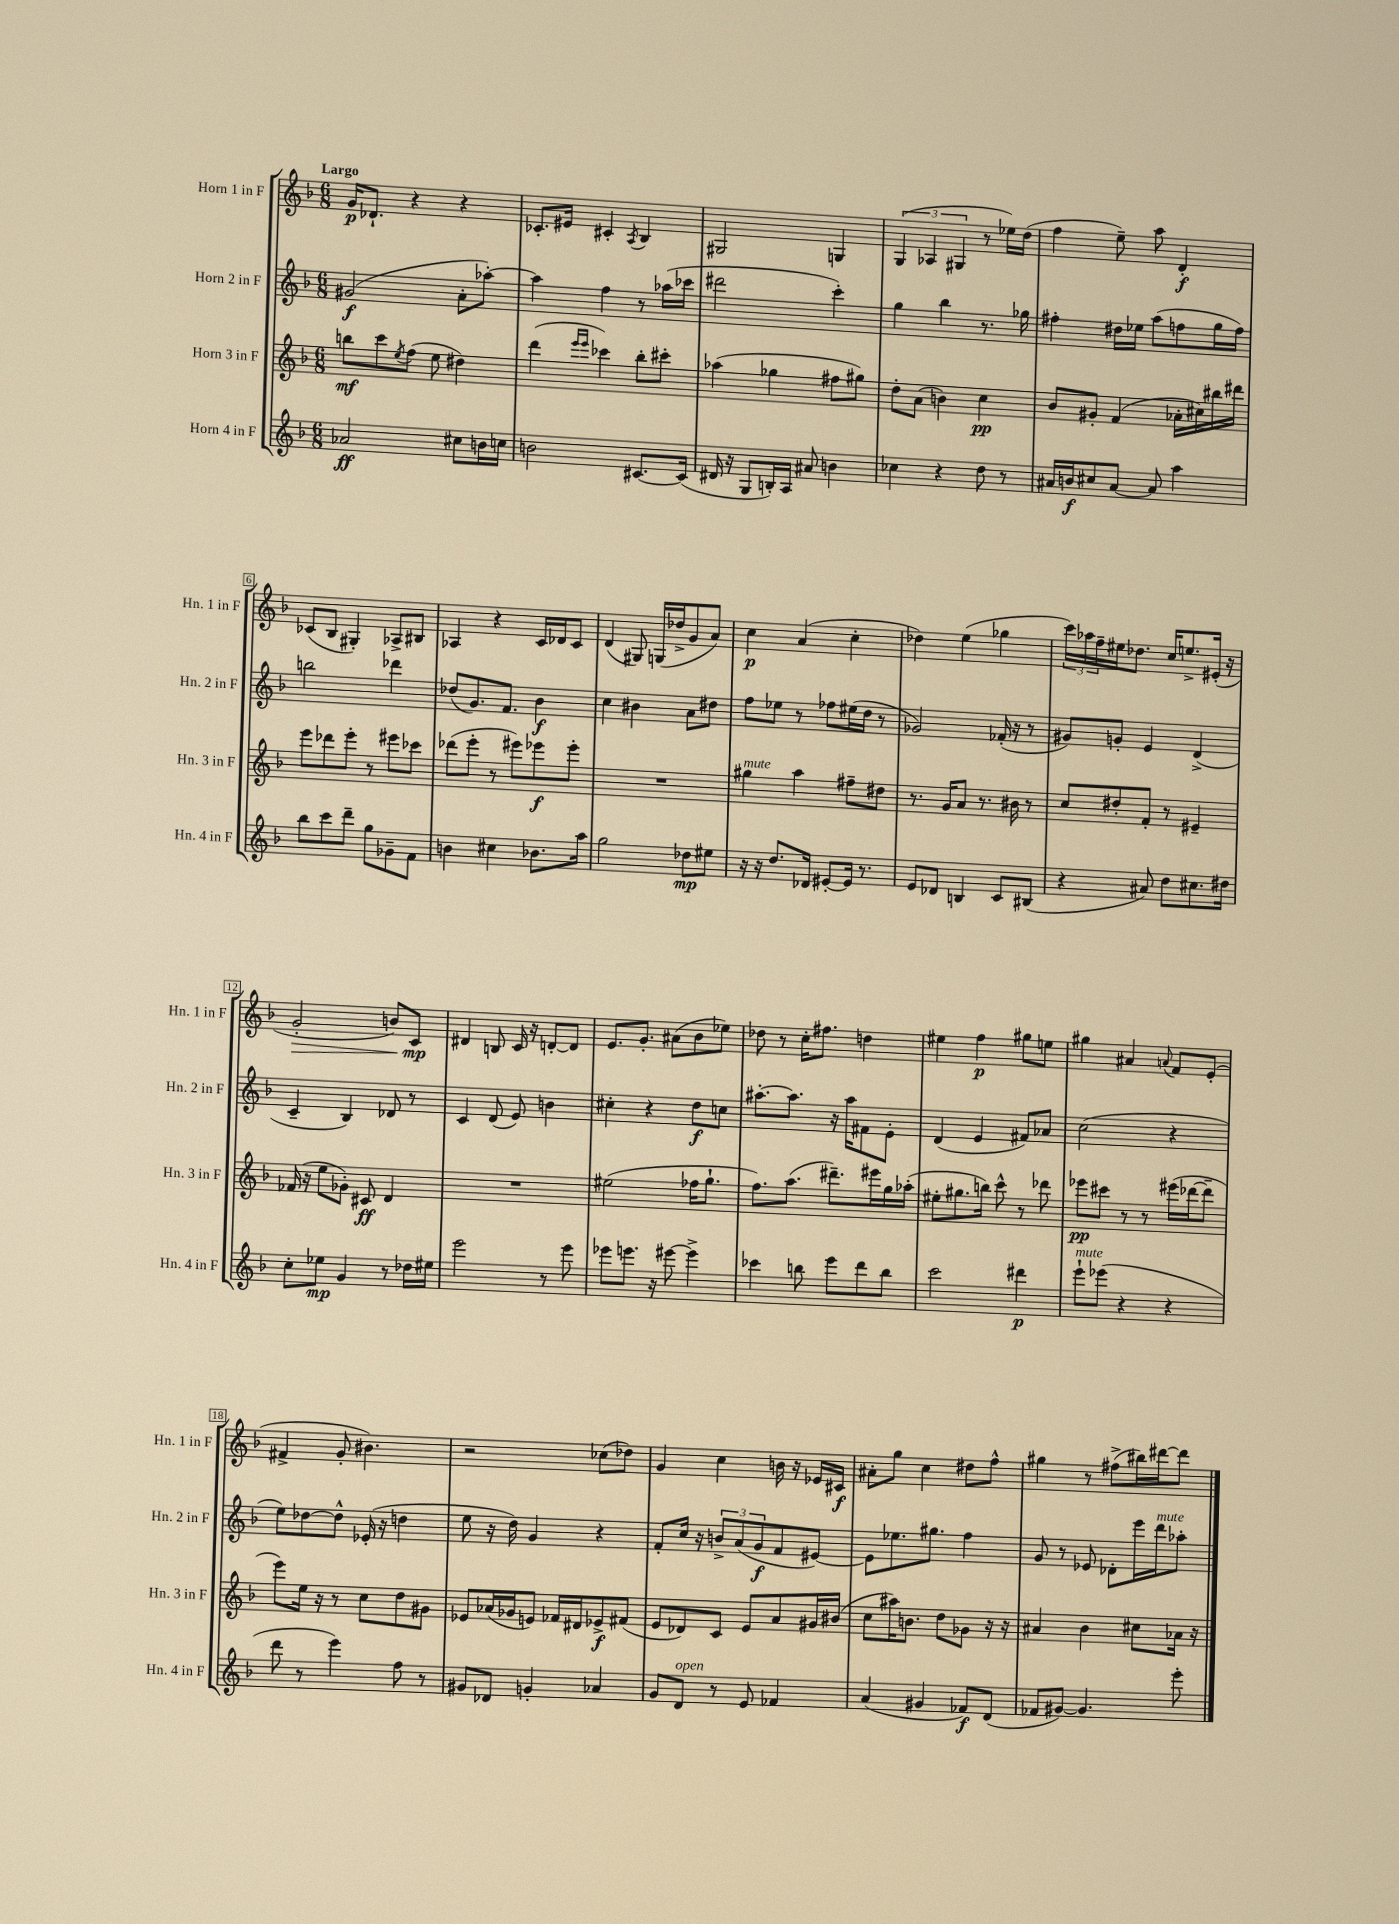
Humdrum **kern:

**kern	**kern	**kern	**kern
*staff4	*staff3	*staff2	*staff1
*clefG2	*clefG2	*clefG2	*clefG2
*k[b-]	*k[b-]	*k[b-]	*k[b-]
*M6/8	*M6/8	*M6/8	*M6/8
2a-/	8bb\L	(2g#/	16g/LK
.	.	.	8.d-`/J
.	8ccc\	.	.
.	8qee/	.	.
.	(8ff\J	.	4r
.	8ee\	.	.
8cc#\L	4dd#\)	8a'\L	4r
16b\L	.	[8aa-'\J)	.
16cc\JJ	.	.	.
=	=	=	=
2b\	(4ddd\	4aa-\]	8.c-'/L
.	.	.	16e#/Jk
.	16qqeee/LL	.	.
.	16qqeee/JJ	.	.
.	4ccc-\)	4ff\	4c#'/
.	.	.	8qA/
[8.c#/L	8bb-'\L	8r	4B-/
.	8ccc#'\J	(16aa-\LL	.
(16c#/]Jk	.	16ccc-\JJ	.
=	=	=	=
16d#/	(4aa-\	2ddd#\	2G#/
16r	.	.	.
8G/L	.	.	.
16B'/L)	4gg-\	.	.
16A/JJ	.	.	.
8a#/	.	.	.
4b\	8ff#\L	4ccc'\)	4G/
.	8gg#\J)	.	.
=	=	=	=
4cc-\	8dd'\L	4gg\	(6G/
.	(8a\J	.	.
.	.	.	6A-/
4r	4b\)	4bb-\	.
.	.	.	6G#/
8dd\	4cc\	8.r	8r
8r	.	.	16ee-\LL)
.	.	16gg-\	(16dd\JJ
=	=	=	=
16a#/LL	8b-/L	4ff#'\	4ff\
16b/J	.	.	.
8cc#/	8g#'/J	.	.
[8a#/J	(4f/	16dd#\LL	8ee~\)
.	.	16ee-\JJ	.
8a#/]	.	(8aa\L	8aa\
4aa\	16a-'\LL	8ff\	4d'/
.	16cc#\)	.	.
.	16bb#\	16gg\L	.
.	16ddd#\JJ	16ff\JJ)	.
=	=	=	=
8bb-\L	8eee\L	2bb\	(8c-/L
8ccc\	8ddd-\	.	8B-/J
8ddd~\J	8eee'\J	.	4G#'/)
8gg\L	8r	.	.
8g-~\	8eee#\L	4ddd-\	8A-^/L
8f\J	8ccc-\J	.	8B#/J
=	=	=	=
4b\	(8ddd-\L	(8dd-/L	4A-/
.	8eee'\J	8.g/)	.
4cc#\	8r	.	4r
.	.	8.f/J	.
.	8eee#\L)	.	.
8.b-\L	8eee-\	4b-\	16c/LL
.	.	.	16d-/J
.	8eee-'\J	.	8c/J
16aa\Jk	.	.	.
=	=	=	=
2gg\	2.r	4cc\	(4d/
.	.	4b#\	8G#/)
.	.	.	(16G/LL
.	.	.	16dd-^/J
8dd-\L	.	8a\L	8g/
8ee#\J	.	8dd#\J	8a/J)
=	=	=	=
16r	4gg#\	8ff\L	4cc\
16r	.	.	.
8.dd/L	.	8ee-\J	.
.	4aa\	8r	(4a/
16d-/Jk	.	.	.
[8e#'/L	.	8ff-\L	.
16e#/]Jk	8ff#~\L	(16ee#\L	4cc'\
8.r	.	16dd\JJ	.
.	8dd#\J	8r	.
=	=	=	=
8e/L	8.r	2g-/)	4dd-\)
8d-/J	.	.	.
.	16g/LK	.	.
4B/	8a/J	.	(4ee\
.	8.r	.	.
8c/L	.	(16f-'/	4gg-\
.	16b#\	16r	.
(8B#/J	8r	8r	.
=	=	=	=
4r	8cc/L	8g#/L)	24ccc\LL)
.	.	.	24aa-\
.	.	.	24ff~\
.	8dd#'/	8g'/J	16ee#\J
.	.	.	8.dd-\J
8a#/)	8f'/J	4e/	.
8dd\L	8r	.	16cc/LK
.	.	.	8.ee^/
8.cc#\	4e#~/	(4d^/	.
.	.	.	(16e#'/Jk
16dd#\Jk	.	.	16r
=	=	=	=
8cc'\L	(16f-/	4c~/	2g'/
.	16r	.	.
8ee-\J	8ee\L	.	.
4g/	8g-'\J)	4B-/)	.
.	8c#/	.	.
8r	4d/	8d-/	8b/L)
16dd-\LL	.	8r	8c/J
16ee#\JJ	.	.	.
=	=	=	=
2eee\	2.r	4c/	4d#/
.	.	(8d/	8B/
.	.	8e/)	16c/
.	.	.	16r
8r	.	4b\	[8d'/L
8eee\	.	.	8d/]J
=	=	=	=
8eee-\L	(2ee#\	4cc#'\	8.e/L
8.eee\J	.	.	.
.	.	.	8.g'/J
.	.	4r	.
16r	.	.	.
[8eee#\	.	.	(8a#\L
4eee#^\]	16ff-\LK	8dd\L	8b-\
.	8.gg`\J	.	.
.	.	8cc\J	8ee-\J)
=	=	=	=
4ccc-\	8.ff\L)	[8.aa#'\L	8dd-\
.	.	.	8r
.	(8.aa\J	8.aa#\]J	.
8bb\	.	.	16cc'\LK
.	.	.	8.ff#\J
8eee\L	8.ddd#~\L)	16r	.
.	.	16aa#\LK	.
8ddd\	.	8f#\	4dd\
.	16eee#\L	.	.
8bb\J	16gg\	8e'\J	.
.	(16aa-'\JJ	.	.
=	=	=	=
2ccc\	8ee#'\L	(4d/	4ee#\
.	8.gg#\	.	.
.	.	4e/	4ff\
.	16bb\Jk)	.	.
.	8ccc^^\	.	.
4ddd#\	8r	8f#/L)	8gg#\L
.	8ddd-\	8a-/J	8ee\J
=	=	=	=
8eee`\L	8eee-\L	(2cc\	4gg#\
(8eee-\J	8ccc#\J	.	.
4r	8r	.	4a#/
.	8r	.	.
.	.	.	8qqa/
4r	(16eee#\LL	4r	8f/L
.	[16ddd-\J	.	.
.	8ddd-~\]J	.	(8e'/J
=	=	=	=
8ddd\	8eee\L)	8ee\L)	4f#^/
8r	16ee\Jk	[8dd-\	.
.	16r	.	.
4eee\)	8r	8dd-^^\]J	8g'/
.	8cc\L	(16e-'/	4.b#\)
.	.	16r	.
8ff\	8dd\	4dd\	.
8r	8g#\J	.	.
=	=	=	=
8g#/L	8e-/L	8ee\	2r
8d-/J	(16a-/L	16r	.
.	16g-/J	16dd\)	.
4g'/	8e/J)	4g/	.
.	16f-/LL	.	.
.	16d#/J	.	.
4a-/	8e-^/	4r	(8cc-\L
.	(8f#/J	.	8dd-\J)
=	=	=	=
8g/L	8e/L	8f'/L	4g/
8d/J	8d-/)	16cc/Jk	.
.	.	16r	.
8r	8c/J	12b^/L	4cc\
.	.	(12a/	.
8e/	8e/L	.	.
.	.	12g/	.
4f-/	8a/	8f/	16b\
.	.	.	16r
.	16g#/L	[8e#/J)	16e-/LL
.	(16b#/JJ	.	16c#/JJ
=	=	=	=
(4a/	8cc\L	8e#\]L	8a#'\L
.	16aa#\K)	8.ee-\	8gg\J
.	8.b\J	.	.
4g#/	.	.	4cc\
.	.	8.gg#\J	.
.	8dd\L	.	.
8f-/L)	8g-\J	4ff\	8dd#\L
(8d/J	16r	.	8ff^^\J
.	16r	.	.
=	=	=	=
8f-/L	4a#/	8g/	4gg#\
[8g#/J)	.	8r	.
4.g#/]	4b-\	8e-/	8r
.	.	8d-'\L	(8ff#^\L
.	8cc#\L	16eee\L	16bb#\L)
.	.	16ddd\J	[16ddd#\J
8eee'\	16a-\Jk	8aa-'\J	8ddd#\]J
.	16r	.	.
==	==	==	==
*-	*-	*-	*-
